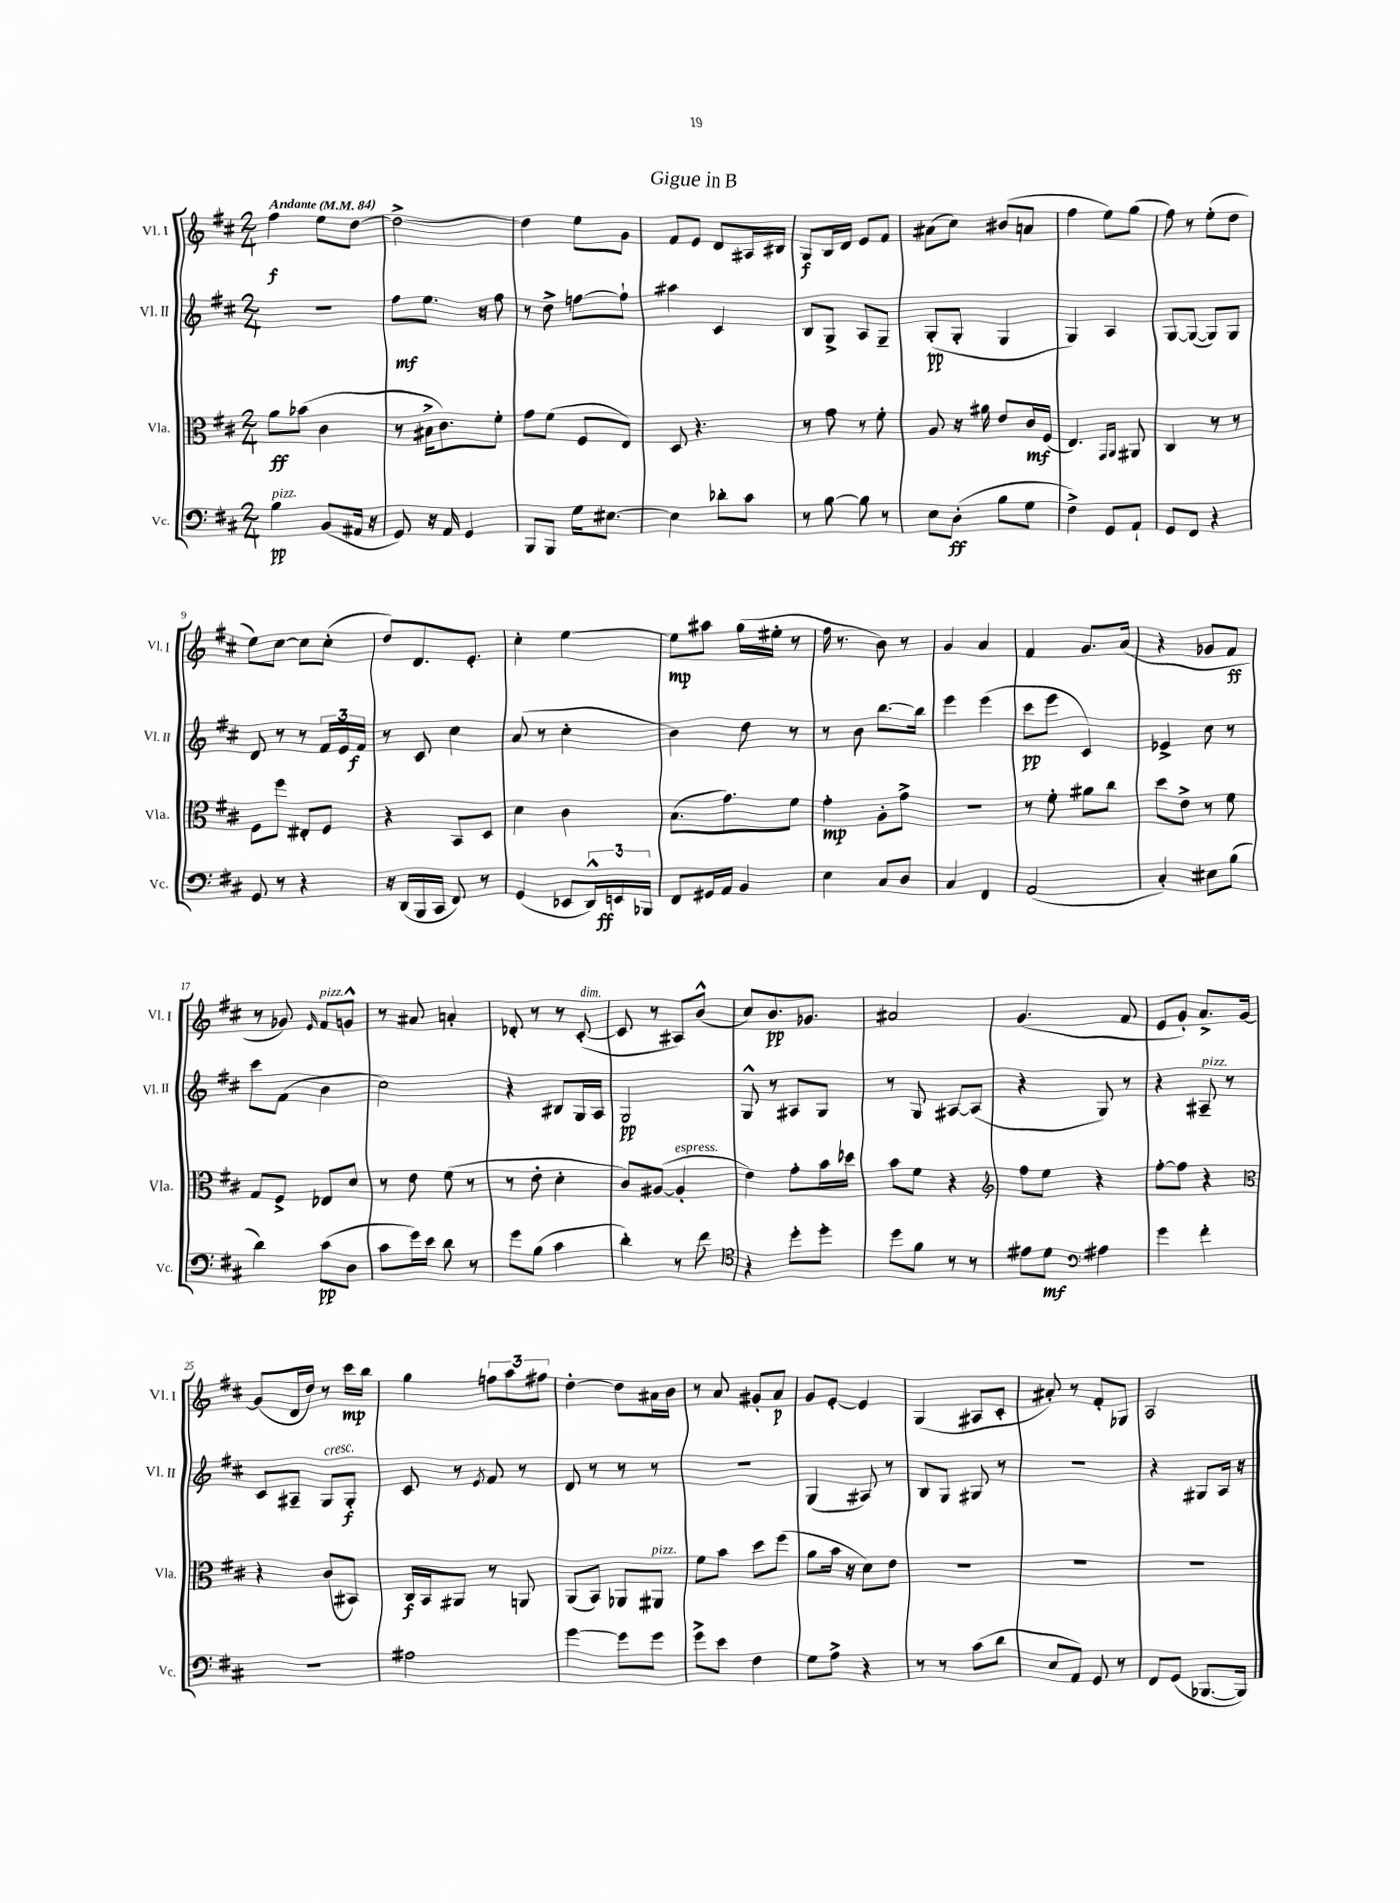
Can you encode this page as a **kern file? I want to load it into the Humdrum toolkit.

**kern	**dynam	**kern	**dynam	**kern	**dynam	**kern	**dynam
*part4	*part4	*part3	*part3	*part2	*part2	*part1	*part1
*staff4	*staff4	*staff3	*staff3	*staff2	*staff2	*staff1	*staff1
*I"Vc.	*	*I"Vla.	*	*I"Vl. II	*	*I"Vl. I	*
*I'Vc.	*	*I'Vla.	*	*I'Vl. II	*	*I'Vl. I	*
*clefF4	*	*clefC3	*	*clefG2	*	*clefG2	*
*k[f#c#]	*	*k[f#c#]	*	*k[f#c#]	*	*k[f#c#]	*
*M2/4	*	*M2/4	*	*M2/4	*	*M2/4	*
*MM84	*	*MM84	*	*MM84	*	*MM84	*
=1	=1	=1	=1	=1	=1	=1	=1
!	!	!	!	!	!	!LO:TX:a:B:t=Andante	!
!LO:TX:a:i:t=pizz.	!	!	!	!	!	!	!
4B\	pp	8a\L	ff	2r	.	4ff#\	f
.	.	(8b-X\J	.	.	.	.	.
(8BB/L	.	4c#\	.	.	.	8ee\L	.
16AA#X/Jk	.	.	.	.	.	[8dd\J	.
16r	.	.	.	.	.	.	.
=2	=2	=2	=2	=2	=2	=2	=2
8GG/)	.	8r	.	8ff#\L	mf	2dd^\_	.
16r	.	16B#X^\KL	.	8.ee\J	.	.	.
16AA/	.	8.c#\)	.	.	.	.	.
4GG/	.	.	.	.	.	.	.
.	.	.	.	16r	.	.	.
.	.	8f#'\J	.	8ff#\	.	.	.
=3	=3	=3	=3	=3	=3	=3	=3
8BBB/L	.	8g\L	.	8r	.	4dd\]	.
8BBB/J	.	(8f#\J	.	8dd^\	.	.	.
16G\KL	.	8F#/L	.	[8ffn\L	.	8ee\L	.
[8.E#X\J	.	.	.	.	.	.	.
.	.	8E/J)	.	8ff`\J]	.	8g\J	.
=4	=4	=4	=4	=4	=4	=4	=4
4E#\]	.	8D/	.	4aa#X\	.	8f#/L	.
.	.	4.r	.	.	.	8e/J	.
8d-X'\L	.	.	.	4c#/	.	8d/L	.
8c#\J	.	.	.	.	.	16A#X/L	.
.	.	.	.	.	.	16B#X/JJ	.
=5	=5	=5	=5	=5	=5	=5	=5
8r	.	8r	.	8B/L	.	8G/L	f
[8B\	.	8g\	.	8G^/J	.	16B/L	.
.	.	.	.	.	.	16d/JJ	.
8B\]	.	8r	.	8A/L	.	8e/L	.
8r	.	8f#'\	.	8G~/J	.	8f#/J	.
=6	=6	=6	=6	=6	=6	=6	=6
8E\L	.	8A/	.	(8G'/L	pp	(8a#X\L	.
(8D'\J	ff	16r	.	8G'/J	.	8cc#\J)	.
.	.	16a#X\	.	.	.	.	.
8B\L	.	8e/L	.	4G/	.	(8b#X/L	.
8G\J	.	16c#/L	mf	.	.	8an/J	.
.	.	(16F#/JJ	.	.	.	.	.
=7	=7	=7	=7	=7	=7	=7	=7
4F#^\)	.	4.E/)	.	4G/)	.	4ff#\	.
8GG/L	.	.	.	4A/	.	8ee\L)	.
.	.	16qqGG/LL	.	.	.	.	.
.	.	16qqAA/JJ	.	.	.	.	.
8AA`/J	.	8AA#X/	.	.	.	(8gg\J	.
=8	=8	=8	=8	=8	=8	=8	=8
8GG/L	.	4C#/	.	[8G/L	.	8ff#\)	.
8FF#/J	.	.	.	(8G/J_	.	8r	.
4r	.	8r	.	8G/L])	.	(8ee'\L	.
.	.	8r	.	8G/J	.	8dd\J	.
!!LO:LB:g=z
=9	=9	=9	=9	=9	=9	=9	=9
8GG/	.	8F#\L	.	8d/	.	8ee\L)	.
8r	.	8ff#\J	.	8r	.	[8cc#\J	.
4r	.	8E#X'/L	.	8r	.	8cc#\L]	.
.	.	8F#/J	.	24f#/LL	.	(8cc#'\J	.
.	.	.	.	24e/	.	.	.
.	.	.	.	24f#/JJ	f	.	.
=10	=10	=10	=10	=10	=10	=10	=10
16r	.	4r	.	8r	.	8dd/L)	.
(16DD/LL	.	.	.	.	.	.	.
16BBB/	.	.	.	8c#/	.	8.d/	.
16CC#/JJ	.	.	.	.	.	.	.
8FF#/)	.	8BB/L	.	4cc#\	.	.	.
.	.	.	.	.	.	8.e'/J	.
8r	.	8D/J	.	.	.	.	.
=11	=11	=11	=11	=11	=11	=11	=11
(4GG/	.	4d\	.	(8a/	.	4cc#'\	.
.	.	.	.	8r	.	.	.
8EE-X/L	.	4c#\	.	4cc#'\	.	[4ee\	.
24DD^^/L)	.	.	.	.	.	.	.
24EEn/	ff	.	.	.	.	.	.
24BBB-X/JJ	.	.	.	.	.	.	.
=12	=12	=12	=12	=12	=12	=12	=12
8FF#/L	.	(8.B\L	.	4b\)	.	8ee\L]	mp
16GG#X/L	.	.	.	.	.	8aa#X\J	.
16AA/JJ	.	8.g\)	.	.	.	.	.
4BB/	.	.	.	8dd\	.	(16gg\LL	.
.	.	.	.	.	.	16ee#X'\JJ	.
.	.	8f#\J	.	8r	.	8r	.
=13	=13	=13	=13	=13	=13	=13	=13
4E\	.	4g'\	mp	8r	.	16ff#\	.
.	.	.	.	.	.	8.r	.
.	.	.	.	8b\	.	.	.
8C#/L	.	8A'\L	.	[8.bb\L	.	8b\)	.
8D/J	.	8g^\J	.	.	.	8r	.
.	.	.	.	16bb\Jk]	.	.	.
=14	=14	=14	=14	=14	=14	=14	=14
4C#/	.	2r	.	4eee\	.	4g/	.
4FF#/	.	.	.	(4eee\	.	4a/	.
=15	=15	=15	=15	=15	=15	=15	=15
(2AA/	.	8r	.	8ccc#\L	pp	4f#/	.
.	.	8f#'\	.	8eee\J	.	.	.
.	.	8a#X\L	.	4c#/)	.	8.g/L	.
.	.	8cc#\J	.	.	.	.	.
.	.	.	.	.	.	(16a/Jk	.
=16	=16	=16	=16	=16	=16	=16	=16
4C#'/)	.	8dd\L	.	4e-X^/	.	4r	.
.	.	8e^\J	.	.	.	.	.
8E#X\L	.	8r	.	8cc#\	.	8g-X/L	.
(8B\J	.	8f#\	.	8r	.	8f#/J	ff
!!LO:LB:g=z
=17	=17	=17	=17	=17	=17	=17	=17
4d\)	.	8G/L	.	8ccc#\L	.	8r	.
.	.	8F#^/J	.	(8f#\J	.	8g-X/)	.
.	.	.	.	.	.	16qqe/	.
!	!	!	!	!	!	!LO:TX:a:i:t=pizz.	!
(8c#\L	pp	8E-X/L	.	4b\	.	8f#/L	.
8D\J	.	8d/J	.	.	.	8gn^^/J	.
=18	=18	=18	=18	=18	=18	=18	=18
8c#\L	.	8r	.	2cc#\)	.	8r	.
16g\L)	.	8e\	.	.	.	8a#X/	.
16e\JJ	.	.	.	.	.	.	.
8d\	.	(8f#\	.	.	.	4an'/	.
8r	.	8r	.	.	.	.	.
=19	=19	=19	=19	=19	=19	=19	=19
8g\L	.	8r	.	4r	.	8d-X'/	.
(8B\J	.	8e'\	.	.	.	8r	.
4c#\	.	4d'\	.	8B#X/L	.	8r	.
!	!	!	!	!	!	!LO:TX:a:i:t=dim.	!
.	.	.	.	16G/L	.	([8c#'/	.
.	.	.	.	16A/JJ	.	.	.
=20	=20	=20	=20	=20	=20	=20	=20
4d'\)	.	8c#/L)	.	2G/	pp	8c#/]	.
.	.	([8A#X/J	.	.	.	8r	.
!	!	!LO:TX:a:i:t=espress.	!	!	!	!	!
8r	.	4A#'/]	.	.	.	8A#X/L)	.
8f#\	.	.	.	.	.	(8b^^/J	.
=21	=21	=21	=21	=21	=21	=21	=21
*clefC4	*	*	*	*	*	*	*
4r	.	4e\)	.	8G^^/	.	8cc#/L)	.
.	.	.	.	8r	.	8.b/	pp
8dd'\L	.	8g'\L	.	8A#X/L	.	.	.
.	.	.	.	.	.	8.g-X/J	.
8dd'\J	.	16b\L	.	8G/J	.	.	.
.	.	16dd-X\JJ	.	.	.	.	.
=22	=22	=22	=22	=22	=22	=22	=22
8dd\L	.	8b\L	.	8r	.	2a#X/	.
8f#\J	.	8f#\J	.	8G/	.	.	.
8r	.	4r	.	[8A#X/L	.	.	.
8r	.	.	.	(8A#/J]	.	.	.
=23	=23	=23	=23	=23	=23	=23	=23
*	*	*clefG2	*	*	*	*	*
8e#X\L	.	8ff#\L	.	4r	.	(4.g/	.
8d\J	mf	8ee\J	.	.	.	.	.
*clefF4	*	*	*	*	*	*	*
4A#X\	.	4r	.	8G/)	.	.	.
.	.	.	.	8r	.	8f#/	.
=24	=24	=24	=24	=24	=24	=24	=24
4g\	.	[8ff#'\L	.	4r	.	8e/L	.
.	.	8ff#\J]	.	.	.	8g'/J)	.
!	!	!	!	!LO:TX:a:i:t=pizz.	!	!	!
4f#'\	.	4r	.	8A#X~/	.	8.a^/L	.
.	.	.	.	8r	.	.	.
.	.	.	.	.	.	[16g/Jk	.
!!LO:LB:g=z
=25	=25	=25	=25	=25	=25	=25	=25
*	*	*clefC3	*	*	*	*	*
2r	.	4r	.	8c#/L	.	(8g/L]	.
.	.	.	.	8A#X~/J	.	16d/L	.
.	.	.	.	.	.	16dd/JJ)	.
!	!	!	!	!LO:TX:a:i:t=cresc.	!	!	!
.	.	(8c#/L	.	8G/L	.	8r	.
.	.	8BB#X/J)	.	8G'/J	f	16ccc#\LL	mp
.	.	.	.	.	.	16bb\JJ	.
=26	=26	=26	=26	=26	=26	=26	=26
2A#X\	.	16C#/LL	f	8c#/	.	4gg\	.
.	.	16BB/J	.	.	.	.	.
.	.	8AA#X/J	.	8r	.	.	.
.	.	.	.	8qe/	.	.	.
.	.	8r	.	8f#/	.	12ffn\L	.
.	.	.	.	.	.	12aa\	.
.	.	8AAn/	.	8r	.	.	.
.	.	.	.	.	.	12ff#X\J	.
=27	=27	=27	=27	=27	=27	=27	=27
[4g\	.	(8AA/L	.	8d/	.	[4dd'\	.
.	.	8BB/J)	.	8r	.	.	.
8g\L]	.	8AA-X/L	.	8r	.	8dd\L]	.
!	!	!LO:TX:a:i:t=pizz.	!	!	!	!	!
8g\J	.	8AA#X/J	.	8r	.	16a#X\L	.
.	.	.	.	.	.	16b\JJ	.
=28	=28	=28	=28	=28	=28	=28	=28
8g^\L	.	8f#\L	.	2r	.	8r	.
8e\J	.	8b\J	.	.	.	8a/	.
4F#\	.	8dd\L	.	.	.	8g#X'/L	.
.	.	(8ff#\J	.	.	.	8a/J	p
=29	=29	=29	=29	=29	=29	=29	=29
8G\L	.	8a\L	.	(4G/	.	8g/L	.
8A^\J	.	16b\Jk	.	.	.	[8e'/J	.
.	.	16r	.	.	.	.	.
4r	.	8d\L)	.	8A#X/)	.	4e/]	.
.	.	8e\J	.	8r	.	.	.
=30	=30	=30	=30	=30	=30	=30	=30
8r	.	2r	.	8B/L	.	(4G/	.
8r	.	.	.	8G/J	.	.	.
(8c#\L	.	.	.	8G#X/	.	8A#X/L	.
8d\J	.	.	.	8r	.	8c#'/J	.
=31	=31	=31	=31	=31	=31	=31	=31
8E/L	.	2r	.	2r	.	8a#X'/)	.
8AA/J)	.	.	.	.	.	8r	.
8GG/	.	.	.	.	.	8f#'/L	.
8r	.	.	.	.	.	8G-X/J	.
=32	=32	=32	=32	=32	=32	=32	=32
8FF#/L	.	2r	.	4r	.	2A/	.
(8GG/J	.	.	.	.	.	.	.
[8.BBB-X/L	.	.	.	8G#X/L	.	.	.
.	.	.	.	16A/Jk	.	.	.
16BBB-/Jk])	.	.	.	16r	.	.	.
==	==	==	==	==	==	==	==
*-	*-	*-	*-	*-	*-	*-	*-
